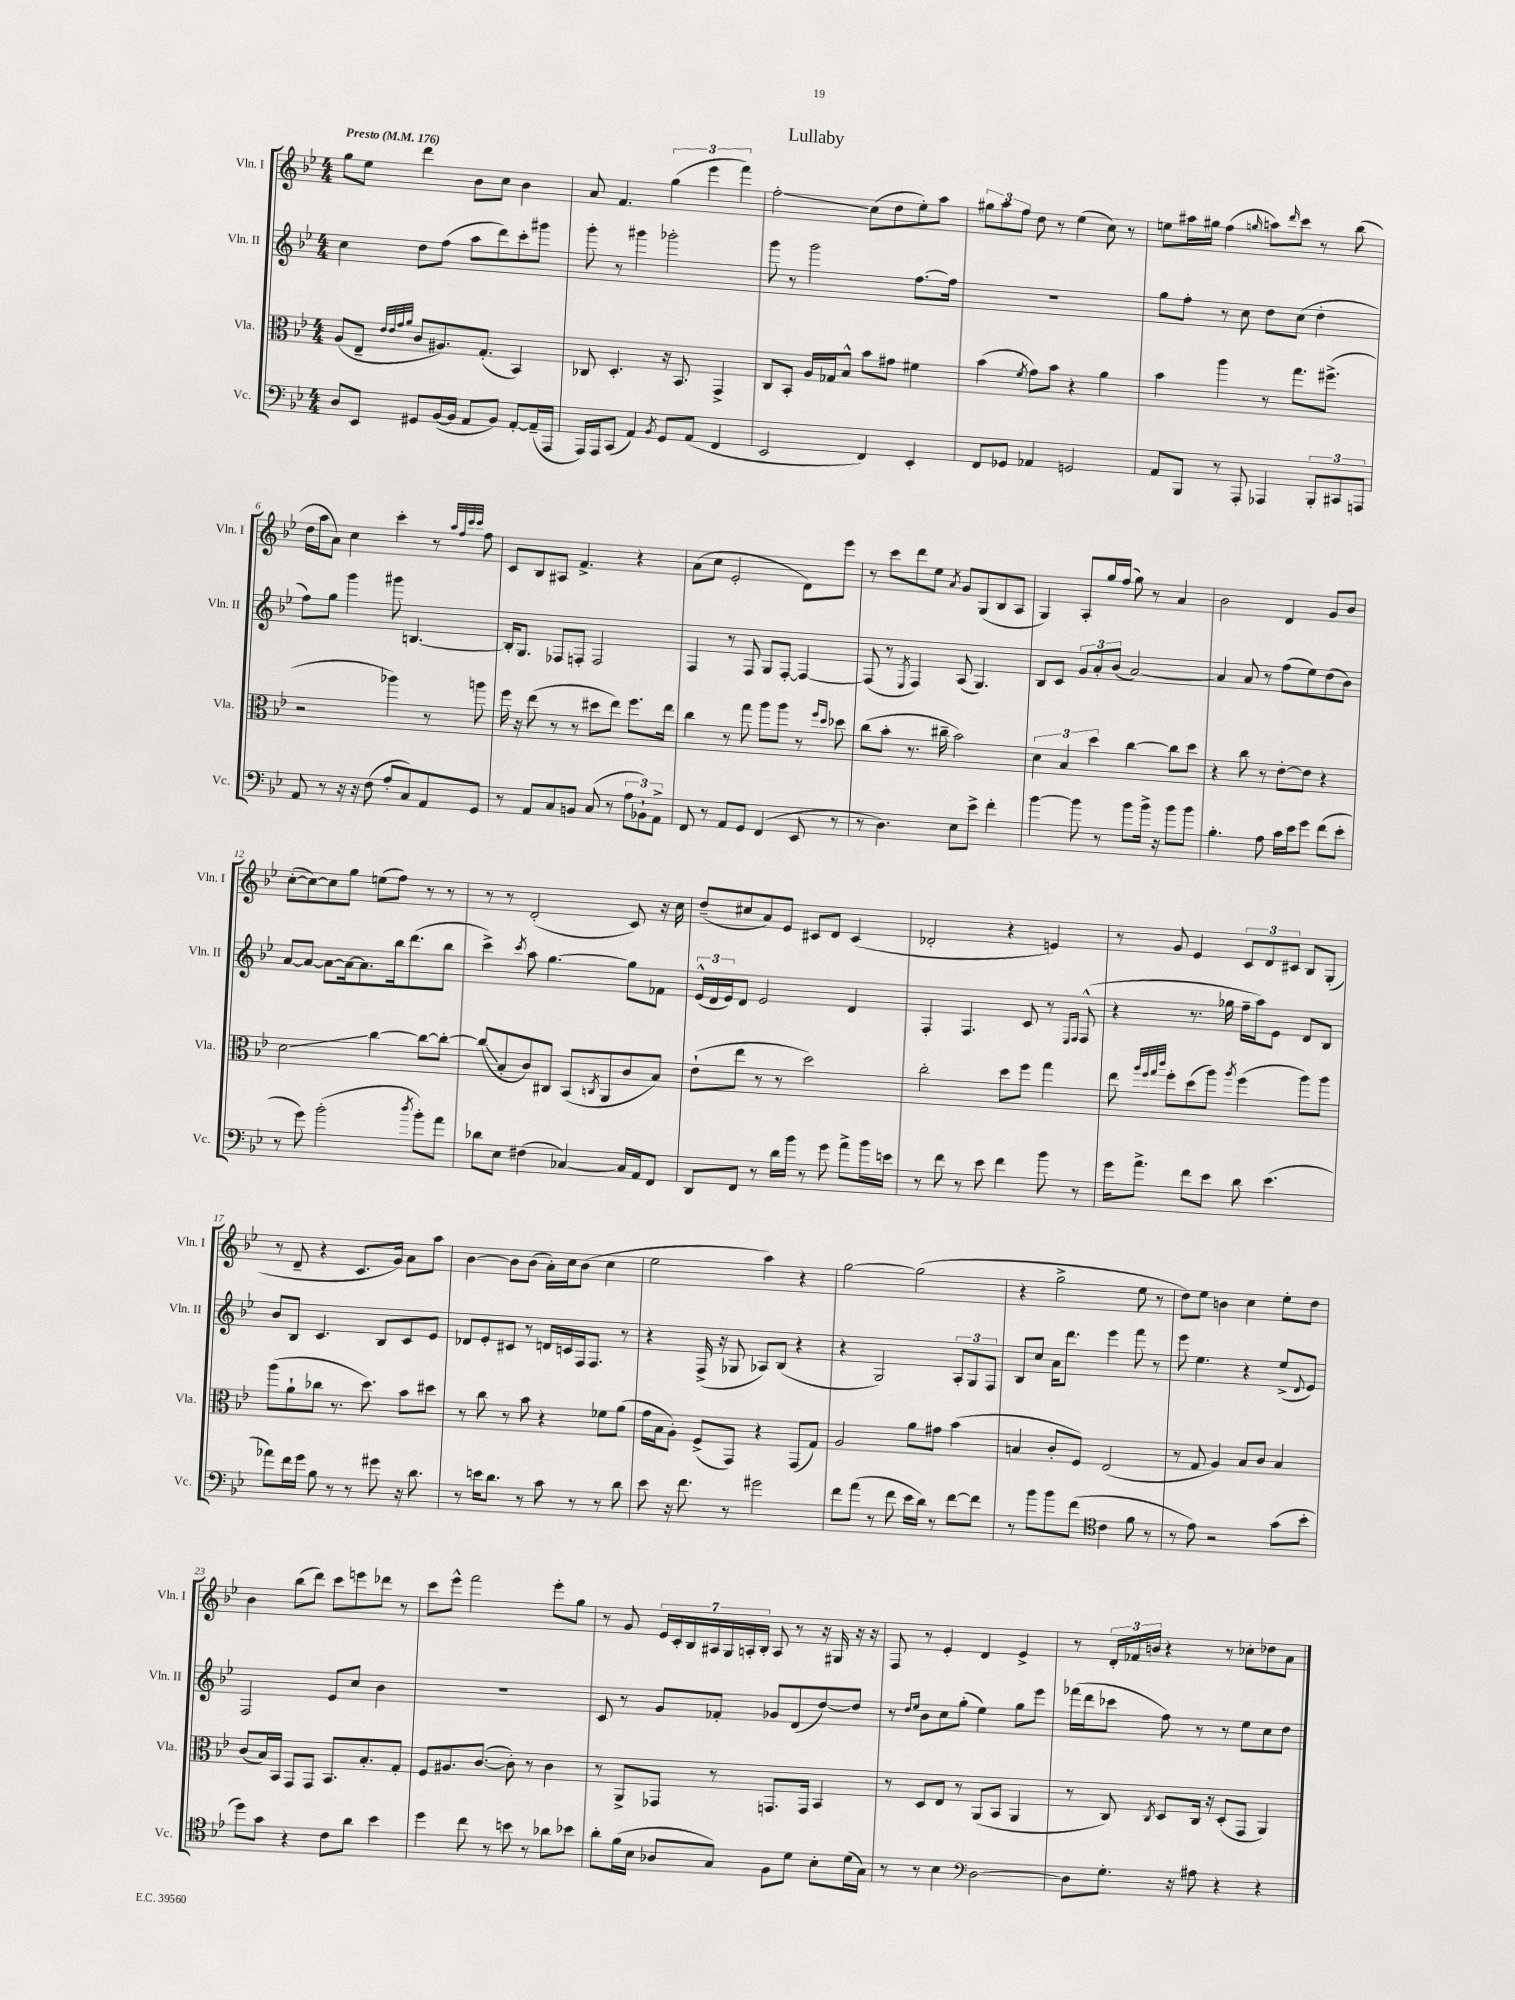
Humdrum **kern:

**kern	**kern	**kern	**kern
*staff4	*staff3	*staff2	*staff1
*clefF4	*clefC3	*clefG2	*clefG2
*k[b-e-]	*k[b-e-]	*k[b-e-]	*k[b-e-]
*M4/4	*M4/4	*M4/4	*M4/4
*MM176	*MM176	*MM176	*MM176
8D/L	(8A/L	4cc\	8gg\L
8EE-/J	8E-~/J	.	8ee-\J
.	32qqe-/LLL	.	.
.	32qqe-/	.	.
.	32qqg/	.	.
.	32qqa/JJJ	.	.
8GG#/L	8c/L	8dd\L	4ddd\
([16BB-/L	8.A#/)	(8ff\J	.
16BB-/]JJ	.	.	.
8AA/L	.	8aa\L	8b-\L
.	(8.G'/J	.	.
8BB-/J)	.	8ddd\)	8cc\J
[8AA'/L	4BB-/)	8ccc'\	4b-\
(16AA~/]L	.	8ggg#\J	.
16AAA/JJ	.	.	.
=	=	=	=
16AAA/LL)	8C-/	8ggg'\	8a/
16AAA/J	.	.	.
(8CC/J	4.D'/	8r	4.f/
4AA/)	.	4ggg#\	.
8qBB-/	.	.	.
8GG/L	16r	2ggg-'\	(6gg\
.	8.BB-/	.	.
(8AA/J	.	.	.
.	.	.	6eee-\
4FF/	4GG^/	.	.
.	.	.	6fff\)
=	=	=	=
2EE-/	8C/L	8ggg\	2ff'\
.	8BB-'/J	8r	.
.	16A/LL	2ggg\	.
.	16G-/J	.	.
.	8B-^^/J	.	.
4FF/)	8b-\L	.	(8cc\L
.	8g#\J	.	8dd\
4EE-'/	4f#\	[8.ff\L	8ee-'\)
.	.	.	8aa\J
.	.	16ff\]Jk	.
=	=	=	=
8FF/L	(4b-\	1r	12gg#\L
.	.	.	12aa\
8GG-/J	.	.	.
.	.	.	12ff\J
.	8qf/	.	.
4AA-/	8g\L)	.	8dd\
.	8b-\J	.	8r
2GG/	4r	.	(4ee-\
.	4a\	.	8cc\)
.	.	.	8r
=	=	=	=
8AA/L	4b-\	8gg\L	8ee\L
8BBB-/J	.	8ff'\J	16aa#\L
.	.	.	16gg#\JJ
8r	4aa\	8r	(4ff\
8AAA'/	.	8cc\	.
.	.	.	16qqgg/
4AAA-/	8r	8dd\L	8aa\L)
.	.	.	16qqddd/
.	8.gg\L	(8cc\J	8ccc\J
12BBB-'/L	.	4dd'\	8r
.	(8.ff#^\J	.	.
12CC#/	.	.	.
.	.	.	(8bb-\
12AAA/J	.	.	.
=	=	=	=
8AA/	2r	8ff\L)	16dd\LL
.	.	.	16aa\J
8r	.	8gg\J	8a\J)
16r	.	4ggg\	4cc\
16r	.	.	.
(8F\	.	.	.
8A'/L	4aa-\)	8ggg#\	4ccc'\
8C/)	.	[4.B/	.
8AA/	8r	.	8r
.	.	.	32qqaa/LLL
.	.	.	32qqff/
.	.	.	32qqccc/
.	.	.	32qqccc/JJJ
8GG/J	8aa\	.	8ff\
=	=	=	=
8r	16ff\	16B'/]LK	8c/L
.	16r	8.G/J	.
8AA/L	(8ee-\	.	8B-/
8C/	8r	8F-/L	8A#/J
8BB/J	8r	8F'/J	4.f^/
(8C/	8dd#\L	2F/	.
8r	8ee-\J)	.	.
12A\L	8.ff\L	.	4r
12BB-`\)	.	.	.
12AA^\J	.	.	.
.	16ee-\Jk	.	.
=	=	=	=
8FF/	4cc\	4F/	(8a\L
8r	.	.	8cc\J
8AA/L	8r	8r	2e-'/
8GG/J	8gg\	8F/	.
(4FF/	8aa\L	8G/L	.
.	8aa\J	[8F'/J	.
8EE-/	8r	4F/_	8d\L)
.	16qqff/LL	.	.
.	16qqdd/JJ	.	.
8r	8dd-\	.	8eee-\J
=	=	=	=
8r	(8cc\L	(8F/]	8r
4.D\)	8b-'\J	8r	8ccc\L
.	.	8qE-/	.
.	8.r	4F/)	8ddd\
.	.	.	8ee-\J
.	16cc#~\	.	.
.	.	.	8qa/
8E-\L	2b-\)	(8A/	8g/L
8e-^\J	.	4.G/)	(8G/
4f'\	.	.	8B-/
.	.	.	8A/J
=	=	=	=
[4b-\	6d\	8B-/L	4G/)
.	.	8c/J	.
.	6B-/	.	.
8b-\]	.	12g/L	8A'/L
.	6dd\	12a'/	.
8r	.	.	16gg/L
.	.	(12b-/J	.
.	.	.	(16ff/JJ
8b-\L	[4cc\	[2a/)	8gg\)
16b-^\Jk	.	.	8r
16r	.	.	.
8b-\L	8cc\]L	.	4a/
8b-\J	8dd\J	.	.
=	=	=	=
4.B-'\	4r	4a/]	2b-\
.	8cc\	8a/	.
8A\	8r	8r	.
16c\LL	[8e-'\L	(8ff\L	4d/
16e-\J	.	.	.
8g\J	8e-\]J	8ee-\)	.
(8f\L	4r	(8dd\	8g/L
8e-'\J	.	8b-\J)	8b-/J
=	=	=	=
8r	2d\	[8a/L	([8cc'\L
8g\)	.	8a/_J	8cc\_)
(2b-'\	.	8a\_L	8cc\]
.	.	16a\_k	8gg\J
.	.	8.a\]	.
.	[4cc\	.	(8ee\L
.	.	16bb-\k	8ff\J)
.	.	(8.ddd\	.
8qdd/	.	.	.
8b-'\L)	8cc\_L	.	8r
8a\J	8cc'\_J	8bb-\J	8r
=	=	=	=
8d-\L	(8cc/]L	4ccc^\)	8r
8E-\J	8B-'/	.	8r
.	.	8qccc/	.
(4F#\	8c/)	8aa\	(2d'/
.	8C#/J	[4.gg\	.
[4C-/)	(8BB-/L	.	.
.	8qC/	.	.
.	8AA/	.	.
16C-/]LL	8c/	8gg\]L	8c/)
16AA/J	.	.	.
8FF/J	8B-/J)	8f-\J	16r
.	.	.	16cc\
=	=	=	=
8DD/L	(8e-`\L	(24e-^^/LL	(8dd~/L
.	.	24d/	.
.	.	24e-/J)	.
8FF/J	8ee-\J	8d/J	8cc#/
8r	8r	2e-/	8a/)
16d\LL	8r	.	8e-/J
16b-\JJ	.	.	.
8r	2dd\)	.	8c#/L
8g\	.	.	8d/J
8a^\L	.	4d/	(4c#/
16b-\L	.	.	.
16e\JJ	.	.	.
=	=	=	=
8r	2cc'\	4F'/	2d-'/
8f\	.	.	.
8r	.	4.F/	.
8e-\	.	.	.
4f\	8dd\L	.	4r
.	8ff\J	8c/	.
8b-\	4gg\	8r	4e/)
.	.	16qqE-/LL	.
.	.	16qqF/JJ	.
8r	.	(8F^^/	.
=	=	=	=
16g\LK	8ee-\	4r	8r
8.a^\J	.	.	.
.	32qqaa/LLL	.	.
.	32qqff/	.	.
.	32qqgg/	.	.
.	32qqccc/JJJ	.	.
.	8ff'\L	.	8g/
8f\L	(8dd\	8.r	4e-/
8e-\J	8aa\J)	.	.
.	.	16gg-\	.
.	8qaa/	.	.
8d\	(4ff\	16ff~\LL	12c/L
.	.	16aa\J)	.
.	.	.	12d/
(4.e-\	.	8e-\J	.
.	.	.	12c#/J
.	8aa\L)	8d/L	8B-/L
.	8aa\J	8B-/J	(8G'/J
=	=	=	=
8a-\L)	(8aa\L	8b-/L	8r
16f\L	8a`\	8B-/J	8d~/
16g\JJ	.	.	.
8B-\	8cc-\J	4.c/	4r
8r	8.r	.	.
8r	.	.	8.c/L
.	8.dd\)	.	.
8g#\	.	8B-/L	.
.	.	.	16g/Jk)
16r	8b-\L	8c/	8a\L
8.d\	.	.	.
.	8dd#\J	8e-/J	8aa\J
=	=	=	=
8r	8r	8d-/L	[4b-\
16e\LK	8cc\	8e-'/	.
8.d\J	.	.	.
.	8r	8c#/J	8b-\]L
8r	8b-\	8r	(8b-\J
8c\	4r	16d/LL	16a'\LL)
.	.	16c/	16cc\J
8r	.	16F/J	(8b-\J
.	.	8.F/J	.
8r	8f-\L	.	4cc\
8d\	(8a\J	8r	.
=	=	=	=
8e-\	16g\LL	4r	2ee-\
.	16B-\J	.	.
16r	8A'\J)	.	.
8.f\	.	.	.
.	(8F^/L	(16F^/	.
.	.	16r	.
8r	8GG/J)	8G-/	.
2g#\	4r	8A-/L)	4aa\)
.	.	(8B-/J	.
.	(8GG/L	4r	4r
.	8G/J)	.	.
=	=	=	=
8f\L	2A/	4r	[2gg\
(8a\J	.	.	.
8r	.	2G/)	.
8f\	.	.	.
16e-\LL	8a\L	.	(2gg\]
16d\JJ)	.	.	.
8r	8g#\J	.	.
[8f\L	(4b-\	12A'/L	.
.	.	12G/	.
8f\]J	.	.	.
.	.	12F/J	.
=	=	=	=
8r	4B/	8B-/L	4r
8b-\L	.	8cc/J	.
8b-\	8c'/L	16a\LK	2gg^\
.	.	8.ddd\J	.
(8f\J	8F/J)	.	.
*clefC4	*	*	*
4c\	(2E-/	4eee-\	.
8f\	.	8fff\	8ee-\
8r	.	8r	8r
=	=	=	=
8r	8r	8eee-\	8dd\L)
8e-\)	8G/	4.ee-\	8ee-\J
2r	4A/)	.	4b\
.	8B-/L	4r	4cc\
.	8c/J	.	.
(8g\L	4B-/	(8ee-^/L	8ee-'\L
.	.	8qqd/	.
8b-'\J	.	8e-/J)	8dd\J
=	=	=	=
8dd\L)	(8c/L	2F/	4b-\
8g\J	16B-/L)	.	.
.	16BB-/JJ	.	.
4r	8GG/L	.	(8bb-\L
.	8GG/J	.	8ddd\J)
8c\L	8.BB-/L	8e-/L	8ccc\L
8a\J	.	8cc/J	8eee\
.	8.B-'/	.	.
4b-\	.	4b-\	8ddd-\J
.	8G'/J	.	8r
=	=	=	=
4dd\	8F/L	1r	8ccc\L
.	8.A#/	.	8eee-^^\J
8cc\	.	.	2fff\
.	([8.c/J	.	.
8r	.	.	.
8b\	8c'\])	.	.
8r	8r	.	.
8a-\L	4c\	.	8eee-'\L
8b-\J	.	.	8gg\J
=	=	=	=
8a'\L	8r	8c/	8r
(16f\L	8AA^/L	8r	8g/
16B-\JJ	.	.	.
8A-/L	8GG-/J	8g/L	28e-/LL
.	.	.	28c'/
.	.	.	28B-/
.	.	.	28A#/
8G/J)	8r	8f-'/J	.
.	.	.	28G/
.	.	.	28A'/
.	.	.	28B-'/JJ
8F\L	8.GG/L	8g-/L	8A/
8d\J	.	(8d/	8r
.	16GG/Jk	.	.
8B-'\L	4BB-/	[8dd/)	16r
.	.	.	16G#/
(16d\L	.	8dd/]J	16r
16G\JJ)	.	.	16r
=	=	=	=
8r	8r	8r	8F/
.	.	16qqdd/LL	.
.	.	16qqee-/JJ	.
8r	8D/L	8b-\L	8r
4B-\	8E-/J	8cc\	4e-'/
.	8r	(8gg'\J	.
*clefF4	*	*	*
[2D\	(8AA/L	4ee-\)	4d/
.	8BB-/J	.	.
.	4AA/	8gg\L	4e-^/
.	.	8eee-\J	.
=	=	=	=
8D\]L	8r	(16fff-\LL	8r
.	.	16ddd\J	.
8.G'\J	8C/)	8ccc-\J	24d'/LL
.	.	.	24f-/
.	.	.	24b/JJ
.	8qC/	.	.
.	8D/L	8ff\)	4r
16r	.	.	.
8A#\	16C/Jk	8r	.
.	16r	.	.
4r	(8D'/L	8r	8r
.	8GG/J	8ee-\L	8cc-'\L
4r	4AA/)	8cc\	8dd-\
.	.	8dd\J	8a\J
==	==	==	==
*-	*-	*-	*-
